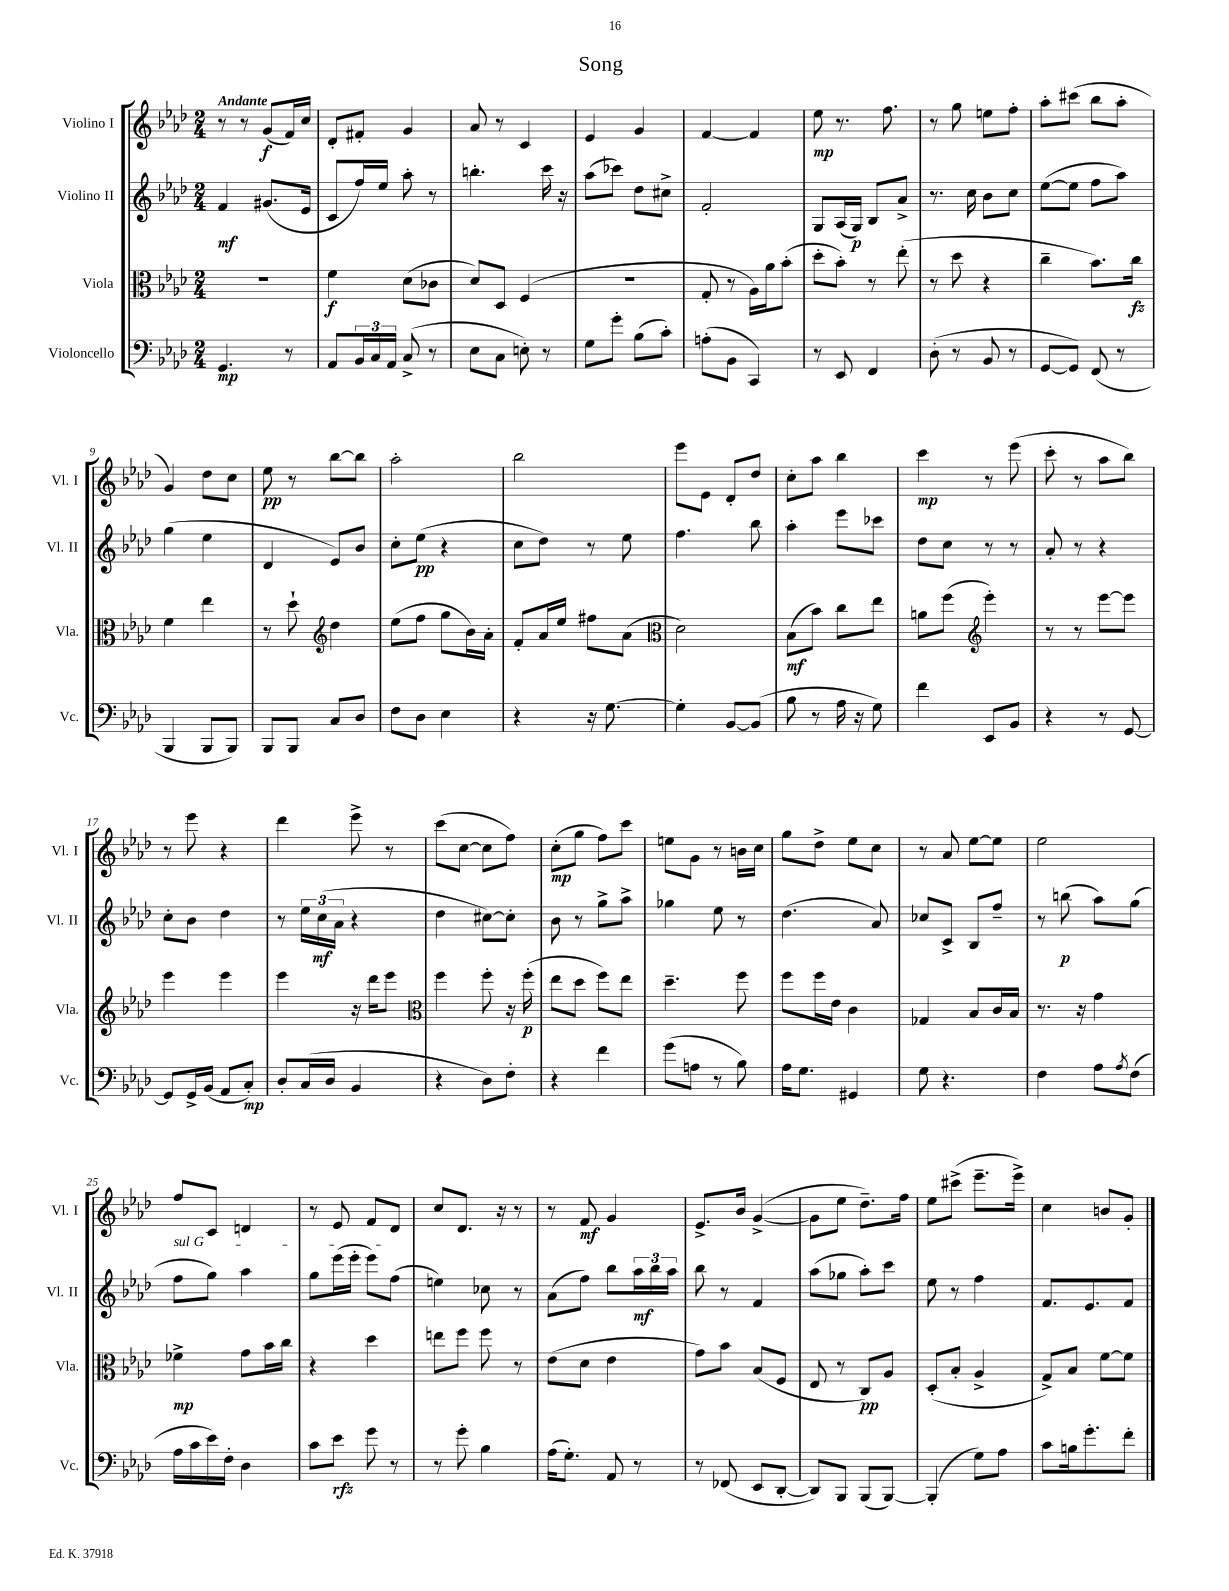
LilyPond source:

\header { title = "Song" }
<<
\new StaffGroup <<
\new Staff = "s0" \with { instrumentName = "Violino I" shortInstrumentName = "Vl. I" } {
    \clef treble \key aes \major \numericTimeSignature \time 2/4 \tempo "Andante"
    r8 r8 g'8\f( f'16) c''16 |
    des'8-. fis'8-. g'4 |
    aes'8 r8 c'4 |
    ees'4 g'4 |
    f'4~ f'4 |
    ees''8\mp r8. f''8. |
    r8 g''8 e''8 f''8-. |
    aes''8-. cis'''8( bes''8 aes''8-. |
    g'4) des''8 c''8 |
    ees''8\pp r8 bes''8~ bes''8 |
    aes''2-. |
    bes''2 |
    ees'''8 ees'8 des'8-. des''8 |
    c''8-. aes''8 bes''4 |
    c'''4\mp r8 ees'''8( |
    c'''8-. r8 aes''8 bes''8) |
    r8 ees'''8 r4 |
    des'''4 ees'''8-> r8 |
    c'''8( c''8~ c''8 f''8) |
    c''8-.\mp( g''8 f''8) c'''8 |
    e''8 g'8 r8 b'16 c''16 |
    g''8 des''8-> ees''8 c''8 |
    r8 aes'8 ees''8~ ees''8 |
    ees''2 |
    f''8 c'8 d'4 |
    r8 ees'8 f'8 des'8 |
    c''8 des'8. r16 r8 |
    r8 f'8\mf g'4 |
    ees'8.-> bes'16 g'4~->( |
    g'8 ees''8 des''8.--) f''16 |
    ees''8 cis'''8->( ees'''8.-- ees'''16->) |
    c''4 b'8 g'8-. \bar "|." |
}
\new Staff = "s1" \with { instrumentName = "Violino II" shortInstrumentName = "Vl. II" } {
    \clef treble \key aes \major \numericTimeSignature \time 2/4
    f'4\mf gis'8.( ees'16 |
    c'8 f''16) ees''16 aes''8-. r8 |
    b''4.-. c'''16 r16 |
    aes''8( ces'''8) des''8 cis''8-> |
    f'2-. |
    g8 aes16( g16\p) bes8 aes'8-> |
    r8. c''16 bes'8 c''8 |
    ees''8~( ees''8 f''8 aes''8) |
    g''4( ees''4 |
    des'4 ees'8) bes'8 |
    c''8-. ees''8\pp( r4 |
    c''8 des''8) r8 ees''8 |
    f''4. bes''8 |
    aes''4-. ees'''8 ces'''8 |
    des''8 c''8 r8 r8 |
    aes'8-. r8 r4 |
    c''8-. bes'8 des''4 |
    r8 \tuplet 3/2 { ees''16 c''16\mf( aes'16 } r4 |
    des''4 cis''8~) cis''8-. |
    bes'8 r8 g''8-> aes''8-> |
    ges''4 ees''8 r8 |
    des''4.( aes'8) |
    ces''8 c'8-> bes8 f''8-- |
    r8 b''8\p( aes''8) g''8( |
    \once \override TextSpanner.bound-details.left.text = \markup { \italic "sul G" } f''8\startTextSpan g''8) aes''4 |
    g''8 ees'''16( ees'''16-. ees'''8) f''8\stopTextSpan( |
    e''4) ces''8 r8 |
    aes'8( f''8) bes''8 \tuplet 3/2 { aes''16\mf bes''16 aes''16 } |
    bes''8 r8 f'4 |
    aes''8( ges''8 aes''8-.) c'''8 |
    ees''8 r8 f''4 |
    f'8. ees'8. f'8 \bar "|." |
}
\new Staff = "s2" \with { instrumentName = "Viola" shortInstrumentName = "Vla." } {
    \clef alto \key aes \major \numericTimeSignature \time 2/4
    R2 |
    f'4\f des'8( ces'8 |
    des'8) des8 f4( |
    R2 |
    g8-. r8 aes16) aes'16 bes'8-.( |
    des''8-. bes'8-.) r8 ees''8-.( |
    r8 des''8 r4 |
    c''4-- bes'8.) c''16\fz |
    f'4 ees''4 |
    r8 des''8-! \clef treble des''4 |
    ees''8( f''8 g''8 bes'16) aes'16-. |
    f'8-. aes'16 ees''16 fis''8 aes'8( |
    \clef alto des'2) |
    bes8\mf( bes'8) c''8 ees''8 |
    a'8 f''8( \clef treble ees'''4-.) |
    r8 r8 ees'''8~ ees'''8 |
    ees'''4 ees'''4 |
    ees'''4 r16 des'''16 ees'''8 |
    \clef alto f''4 f''8-. r16 f''16-.\p( |
    ees''8 des''8 f''8) ees''8 |
    des''4.-- f''8 |
    f''8 f''16 ees'16 c'4 |
    ges4 bes8 c'16 bes16 |
    r8. r16 g'4 |
    fes'4->\mp g'8 bes'16 c''16 |
    r4 des''4 |
    e''8 f''8 f''8 r8 |
    ees'8( des'8 ees'4 |
    g'8) bes'8 bes8( f8 |
    ees8 r8 c8\pp) aes8 |
    des8-.( bes8-. aes4-> |
    g8->) bes8 f'8~ f'8 \bar "|." |
}
\new Staff = "s3" \with { instrumentName = "Violoncello" shortInstrumentName = "Vc." } {
    \clef bass \key aes \major \numericTimeSignature \time 2/4
    g,4.\mp r8 |
    aes,8 \tuplet 3/2 { bes,16 c16 aes,16 } c8->( r8 |
    ees8 c8 e8-.) r8 |
    g8 g'8-. bes8( c'8-.) |
    a8-.( bes,8 c,4) |
    r8 ees,8 f,4 |
    des8-.( r8 bes,8 r8 |
    g,8~ g,8) f,8( r8 |
    bes,,4 bes,,8 bes,,8) |
    bes,,8 bes,,8 c8 des8 |
    f8 des8 ees4 |
    r4 r16 g8.~ |
    g4-. bes,8~ bes,8( |
    bes8 r8 aes16 r16 g8) |
    f'4 ees,8 bes,8 |
    r4 r8 g,8~ |
    g,8 g,16-> bes,16( aes,8 c8-.\mp) |
    des8-. c16( des16 bes,4 |
    r4 des8) f8-. |
    r4 f'4 |
    g'8( a8 r8 bes8) |
    aes16 g8. gis,4 |
    g8 r4. |
    f4 aes8 \acciaccatura { aes8 } f8( |
    aes16 c'16 ees'16) f16-. des4 |
    c'8 ees'8\rfz g'8 r8 |
    r8 g'8-. bes4 |
    aes16( g8.-.) aes,8 r8 |
    r8 fes,8( ees,8 des,8~-. |
    des,8) bes,,8 bes,,8( bes,,8~) |
    bes,,4-.( g8) aes8 |
    c'8 b16 g'8.-. f'8-. \bar "|." |
}
>>
>>
